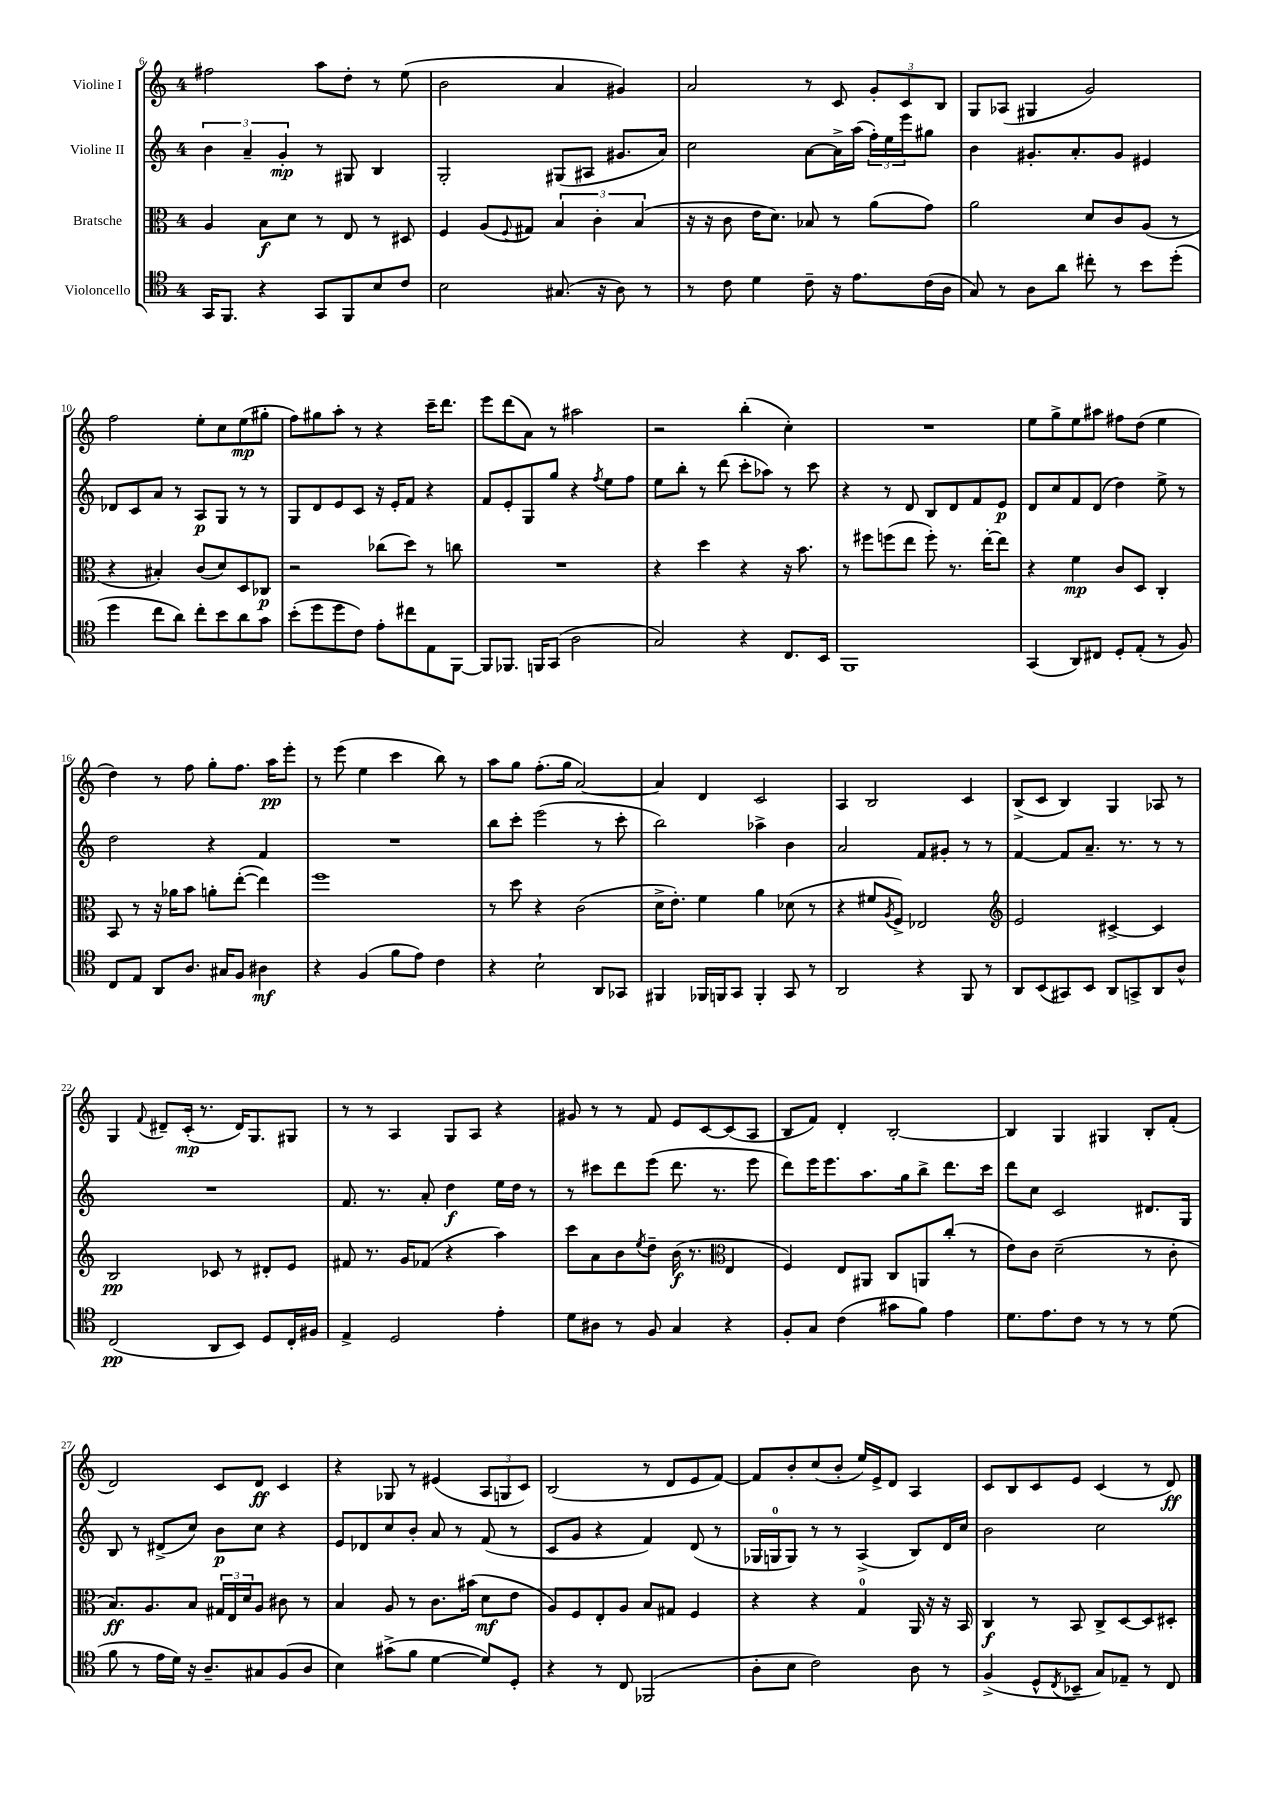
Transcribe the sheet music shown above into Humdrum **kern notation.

**kern	**dynam	**kern	**dynam	**kern	**dynam	**kern	**dynam
*part4	*part4	*part3	*part3	*part2	*part2	*part1	*part1
*staff4	*staff4	*staff3	*staff3	*staff2	*staff2	*staff1	*staff1
*I"Violoncello	*	*I"Bratsche	*	*I"Violine II	*	*I"Violine I	*
*clefC4	*	*clefC3	*	*clefG2	*	*clefG2	*
*k[]	*	*k[]	*	*k[]	*	*k[]	*
*M4/4	*	*M4/4	*	*M4/4	*	*M4/4	*
=6	=6	=6	=6	=6	=6	=6	=6
16GG/KL	.	4A/	.	6b\	.	2ff#X\	.
8.FF/J	.	.	.	.	.	.	.
.	.	.	.	6a~/	.	.	.
4r	.	8B\L	f	.	.	.	.
.	.	.	.	6g'/	mp	.	.
.	.	8d\J	.	.	.	.	.
8GG/L	.	8r	.	8r	.	8aa\L	.
8FF/	.	8E/	.	8G#X/	.	8dd'\J	.
8B/	.	8r	.	4B/	.	8r	.
8c/J	.	8D#X/	.	.	.	(8ee\	.
=7	=7	=7	=7	=7	=7	=7	=7
2B\	.	4F/	.	2G'/	.	2b\	.
.	.	(8A/L	.	.	.	.	.
.	.	8qqF/	.	.	.	.	.
.	.	8G#X/J)	.	.	.	.	.
(8.G#X/	.	6B/	.	(8G#X/L	.	4a/	.
.	.	.	.	8A#X/J	.	.	.
.	.	6c'\	.	.	.	.	.
16r	.	.	.	.	.	.	.
8A\)	.	.	.	8.g#X/L	.	4g#X/)	.
.	.	(6B/	.	.	.	.	.
8r	.	.	.	.	.	.	.
.	.	.	.	16a/Jk)	.	.	.
=8	=8	=8	=8	=8	=8	=8	=8
8r	.	16r	.	2cc\	.	2a/	.
.	.	16r	.	.	.	.	.
8c\	.	8c\	.	.	.	.	.
4d\	.	16e\KL	.	.	.	.	.
.	.	8.d\J)	.	.	.	.	.
8c~\	.	8B-X/	.	[8a\L	.	8r	.
16r	.	8r	.	16a^\L]	.	8c/	.
8.e\L	.	.	.	(16aa\JJ	.	.	.
.	.	(8a\L	.	24ff'\LL)	.	12g'/L	.
.	.	.	.	24ee\	.	.	.
.	.	.	.	24eee\J	.	12c/	.
(16c\L	.	8g\J)	.	8gg#X\J	.	.	.
.	.	.	.	.	.	12B/J	.
16A\JJ	.	.	.	.	.	.	.
=9	=9	=9	=9	=9	=9	=9	=9
8G/)	.	2a\	.	4b\	.	8G/L	.
8r	.	.	.	.	.	(8A-X/J	.
8A\L	.	.	.	8.g#X'/L	.	4G#X/	.
8a\J	.	.	.	.	.	.	.
.	.	.	.	8.a'/	.	.	.
8cc#X'\	.	8d/L	.	.	.	2g/)	.
8r	.	8c/	.	8g#/J	.	.	.
8b\L	.	(8A/J	.	4e#X/	.	.	.
(8dd'\J	.	8r	.	.	.	.	.
!!LO:LB:g=z
=10	=10	=10	=10	=10	=10	=10	=10
4dd\	.	4r	.	8d-X/L	.	2ff\	.
.	.	.	.	8c/	.	.	.
8cc\L	.	4B#X'/)	.	8a/J	.	.	.
8a\J)	.	.	.	8r	.	.	.
8cc'\L	.	(8c/L	.	8A/L	p	8ee'\L	.
8b\	.	8d/)	.	8G/J	.	8cc\	.
8a\	.	8D/	.	8r	.	(8ee\	mp
8g\J	.	8C-X/J	p	8r	.	8gg#X'\J	.
=11	=11	=11	=11	=11	=11	=11	=11
(8b'\L	.	2r	.	8G/L	.	8ff\L)	.
8dd\	.	.	.	8d/	.	8gg#X\	.
8dd\	.	.	.	8e/	.	8aa'\J	.
8c\J)	.	.	.	8c/J	.	8r	.
8e'\L	.	(8cc-X\L	.	16r	.	4r	.
.	.	.	.	16e'/KL	.	.	.
8cc#X\	.	8dd\J)	.	8f/J	.	.	.
8E\	.	8r	.	4r	.	16ccc~\KL	.
.	.	.	.	.	.	8.ddd\J	.
[8FF\J	.	8ccn\	.	.	.	.	.
=12	=12	=12	=12	=12	=12	=12	=12
8FF/L]	.	1r	.	8f/L	.	8eee\L	.
8.FF-X/J	.	.	.	8e'/	.	(8ddd\	.
.	.	.	.	8G/	.	8a\J)	.
16FFn/KL	.	.	.	.	.	.	.
(8GG/J	.	.	.	8gg/J	.	8r	.
2A\	.	.	.	4r	.	2aa#X\	.
.	.	.	.	8qff/	.	.	.
.	.	.	.	8ee\L	.	.	.
.	.	.	.	8ff\J	.	.	.
=13	=13	=13	=13	=13	=13	=13	=13
2G/)	.	4r	.	8ee\L	.	2r	.
.	.	.	.	8bb'\J	.	.	.
.	.	4dd\	.	8r	.	.	.
.	.	.	.	(8ddd\	.	.	.
4r	.	4r	.	8ccc'\L	.	(4bb'\	.
.	.	.	.	8aa-X\J)	.	.	.
8.C/L	.	16r	.	8r	.	4cc'\)	.
.	.	8.b\	.	.	.	.	.
.	.	.	.	8ccc\	.	.	.
16BB/Jk	.	.	.	.	.	.	.
=14	=14	=14	=14	=14	=14	=14	=14
1FF	.	8r	.	4r	.	1r	.
.	.	8ff#X\L	.	.	.	.	.
.	.	(8ffn\	.	8r	.	.	.
.	.	8ee\J	.	8d/	.	.	.
.	.	8ff'\)	.	8B/L	.	.	.
.	.	8.r	.	8d/	.	.	.
.	.	.	.	8f/	.	.	.
.	.	[16ee'\KL	.	.	.	.	.
.	.	8ee\J]	.	8e/J	p	.	.
=15	=15	=15	=15	=15	=15	=15	=15
(4GG/	.	4r	.	8d/L	.	8ee\L	.
.	.	.	.	8cc/	.	8gg^\	.
8AA/L)	.	4f\	mp	8f/	.	8ee\	.
8C#X/J	.	.	.	(8d/J	.	8aa#X\J	.
8D'/L	.	8c/L	.	4dd\)	.	8ff#X\L	.
(8E'/J	.	8D/J	.	.	.	(8dd\J	.
8r	.	4C'/	.	8ee^\	.	4ee\	.
8F/)	.	.	.	8r	.	.	.
!!LO:LB:g=z
=16	=16	=16	=16	=16	=16	=16	=16
8C/L	.	8BB/	.	2dd\	.	4dd\)	.
8E/J	.	8r	.	.	.	.	.
8AA/L	.	16r	.	.	.	8r	.
.	.	16a-X\KL	.	.	.	.	.
8.A/J	.	8b\J	.	.	.	8ff\	.
.	.	8an'\L	.	4r	.	8gg'\L	.
16G#X/KL	.	.	.	.	.	.	.
8F/J	.	([8ee'\J	.	.	.	8.ff\J	.
4A#X\	mf	4ee\])	.	4f/	.	.	.
.	.	.	.	.	.	16aa\KL	pp
.	.	.	.	.	.	8eee'\J	.
=17	=17	=17	=17	=17	=17	=17	=17
4r	.	1ff	.	1r	.	8r	.
.	.	.	.	.	.	(8eee\	.
(4F/	.	.	.	.	.	4ee\	.
8f\L	.	.	.	.	.	4ccc\	.
8e\J)	.	.	.	.	.	.	.
4c\	.	.	.	.	.	8bb\)	.
.	.	.	.	.	.	8r	.
=18	=18	=18	=18	=18	=18	=18	=18
4r	.	8r	.	8bb\L	.	8aa\L	.
.	.	8dd\	.	8ccc'\J	.	8gg\J	.
2B`\	.	4r	.	(2eee\	.	(8.ff'\L	.
.	.	.	.	.	.	16gg\Jk	.
.	.	(2c\	.	.	.	[2a/)	.
8AA/L	.	.	.	8r	.	.	.
8GG-X/J	.	.	.	8ccc'\	.	.	.
=19	=19	=19	=19	=19	=19	=19	=19
4FF#X/	.	16d^\KL	.	2bb\)	.	4a/]	.
.	.	8.e'\J)	.	.	.	.	.
16FF-X/LL	.	4f\	.	.	.	4d/	.
16FFn/J	.	.	.	.	.	.	.
8GG/J	.	.	.	.	.	.	.
4FF'/	.	4a\	.	4aa-X^\	.	2c/	.
8GG/	.	(8d-X\	.	4b\	.	.	.
8r	.	8r	.	.	.	.	.
=20	=20	=20	=20	=20	=20	=20	=20
2AA/	.	4r	.	2a/	.	4A/	.
.	.	8f#X/L	.	.	.	2B/	.
.	.	8qA/	.	.	.	.	.
.	.	8F^/J)	.	.	.	.	.
4r	.	2E-X/	.	8f/L	.	.	.
.	.	.	.	8g#X'/J	.	.	.
8FF/	.	.	.	8r	.	4c/	.
8r	.	.	.	8r	.	.	.
=21	=21	=21	=21	=21	=21	=21	=21
*	*	*clefG2	*	*	*	*	*
8AA/L	.	2e/	.	[4f/	.	(8B^/L	.
(8BB/	.	.	.	.	.	8c/J	.
8GG#X/)	.	.	.	8f/L]	.	4B/)	.
8BB/J	.	.	.	8.a~/J	.	.	.
8AA/L	.	[4c#X^/	.	.	.	4G/	.
.	.	.	.	8.r	.	.	.
8GGn^/	.	.	.	.	.	.	.
8AA/	.	4c#/]	.	8r	.	8A-X/	.
8A^^/J	.	.	.	8r	.	8r	.
!!LO:LB:g=z
=22	=22	=22	=22	=22	=22	=22	=22
(2C/	pp	2B/	pp	1r	.	4G/	.
.	.	.	.	.	.	8qqf/	.
.	.	.	.	.	.	8d#X~/L	.
.	.	.	.	.	.	(16c'/Jk	mp
.	.	.	.	.	.	8.r	.
8AA/L	.	8c-X/	.	.	.	.	.
8BB/J)	.	8r	.	.	.	16d#/KL)	.
.	.	.	.	.	.	8.G/	.
8D/L	.	8d#X'/L	.	.	.	.	.
16C'/L	.	8e/J	.	.	.	8G#X/J	.
16F#X/JJ	.	.	.	.	.	.	.
=23	=23	=23	=23	=23	=23	=23	=23
4E^/	.	8f#X/	.	8.f/	.	8r	.
.	.	8.r	.	.	.	8r	.
.	.	.	.	8.r	.	.	.
2D/	.	.	.	.	.	4A/	.
.	.	16g/KL	.	.	.	.	.
.	.	(8f-X/J	.	8a'/	.	.	.
.	.	4r	.	4dd\	f	8G/L	.
.	.	.	.	.	.	8A/J	.
4e'\	.	4aa\)	.	16ee\LL	.	4r	.
.	.	.	.	16dd\JJ	.	.	.
.	.	.	.	8r	.	.	.
=24	=24	=24	=24	=24	=24	=24	=24
8d\L	.	8ccc\L	.	8r	.	8g#X/	.
8A#X\J	.	8a\	.	8ccc#X\L	.	8r	.
8r	.	8b\	.	8ddd\	.	8r	.
.	.	8qee/	.	.	.	.	.
8F/	.	8dd~\J	.	(8eee\J	.	8f/	.
4G/	.	(16b\	f	8.ddd\	.	8e/L	.
.	.	8.r	.	.	.	.	.
.	.	.	.	.	.	[8c/	.
.	.	.	.	8.r	.	.	.
*	*	*clefC3	*	*	*	*	*
4r	.	4E/	.	.	.	(8c/]	.
.	.	.	.	8eee\	.	8A/J	.
=25	=25	=25	=25	=25	=25	=25	=25
8F'/L	.	4F/)	.	8ddd\L)	.	8B/L	.
8G/J	.	.	.	16eee\K	.	8f/J)	.
.	.	.	.	8.eee\	.	.	.
(4c\	.	8E/L	.	.	.	4d'/	.
.	.	8AA#X/J	.	8.aa\	.	.	.
8g#X\L	.	8C/L	.	.	.	[2B'/	.
.	.	.	.	16gg\k	.	.	.
8f\J)	.	8AAn/	.	8bb^\J	.	.	.
4e\	.	(8cc'/J	.	8.ddd\L	.	.	.
.	.	8r	.	.	.	.	.
.	.	.	.	16ccc\Jk	.	.	.
=26	=26	=26	=26	=26	=26	=26	=26
8.d\L	.	8e\L)	.	8ddd\L	.	4B/]	.
.	.	8c\J	.	8cc\J	.	.	.
8.e\	.	.	.	.	.	.	.
.	.	(2d~\	.	2c/	.	4G/	.
8c\J	.	.	.	.	.	.	.
8r	.	.	.	.	.	4G#X/	.
8r	.	.	.	.	.	.	.
8r	.	8r	.	8.d#X/L	.	8B'/L	.
(8d\	.	8c'\	.	.	.	(8f'/J	.
.	.	.	.	16G/Jk	.	.	.
!!LO:LB:g=z
=27	=27	=27	=27	=27	=27	=27	=27
8f\	.	8.B/L)	ff	8B/	.	2d/)	.
8r	.	.	.	8r	.	.	.
.	.	8.A/	.	.	.	.	.
16e\LL	.	.	.	(8d#X^/L	.	.	.
16d\JJ)	.	.	.	.	.	.	.
16r	.	8B/J	.	8cc/J)	.	.	.
8.A~/L	.	.	.	.	.	.	.
.	.	24G#X/LL	.	8b\L	p	8c/L	.
.	.	24E/	.	.	.	.	.
.	.	24d/J	.	.	.	.	.
8G#X/	.	8A/J	.	8cc\J	.	8d/J	ff
(8F/	.	8c#X\	.	4r	.	4c/	.
8A/J	.	8r	.	.	.	.	.
=28	=28	=28	=28	=28	=28	=28	=28
4B\)	.	4B/	.	8e/L	.	4r	.
.	.	.	.	8d-X/	.	.	.
(8g#X^\L	.	8A/	.	8cc/	.	8G-X/	.
8f\J	.	8r	.	8b'/J	.	8r	.
[4d\	.	8.c\L	.	8a/	.	(4e#X/	.
.	.	.	.	8r	.	.	.
.	.	(16b#X\Jk	.	.	.	.	.
8d/L])	.	8d\L	mf	(8f/	.	12A/L	.
.	.	.	.	.	.	12Gn/	.
8D'/J	.	8e\J	.	8r	.	.	.
.	.	.	.	.	.	12c/J)	.
=29	=29	=29	=29	=29	=29	=29	=29
4r	.	8A/L)	.	8c/L	.	(2B/	.
.	.	8F/	.	8g/J	.	.	.
8r	.	8E'/	.	4r	.	.	.
8C/	.	8A/J	.	.	.	.	.
(2FF-X/	.	8B/L	.	4f/)	.	8r	.
.	.	8G#X/J	.	.	.	8d/L	.
.	.	4F/	.	(8d/	.	8e/	.
.	.	.	.	8r	.	[8f/J)	.
=30	=30	=30	=30	=30	=30	=30	=30
8A'\L	.	4r	.	16G-X/LL	.	8f/L]	.
.	.	.	.	16Gn/J	.	.	.
8B\J	.	.	.	8G/J)	.	8b'/	.
2c\)	.	4r	.	8r	.	(8cc/	.
.	.	.	.	8r	.	8b'/J	.
.	.	4G/	.	(4A^/	.	16ee/LL)	.
.	.	.	.	.	.	16e^/J	.
.	.	.	.	.	.	8d/J	.
8A\	.	16AA/	.	8B/L)	.	4A/	.
.	.	16r	.	.	.	.	.
8r	.	16r	.	16d/L	.	.	.
.	.	16BB/	.	16cc/JJ	.	.	.
=31	=31	=31	=31	=31	=31	=31	=31
(4F^/	.	4C/	f	2b\	.	8c/L	.
.	.	.	.	.	.	8B/	.
8D^^/L	.	8r	.	.	.	8c/	.
8qC/	.	.	.	.	.	.	.
8BB-X~/J	.	8BB/	.	.	.	8e/J	.
8G/L)	.	8C^/L	.	2cc\	.	(4c/	.
8E-X~/J	.	[8D/	.	.	.	.	.
8r	.	8D/]	.	.	.	8r	.
8C/	.	8D#X'/J	.	.	.	8d/)	ff
==	==	==	==	==	==	==	==
*-	*-	*-	*-	*-	*-	*-	*-
